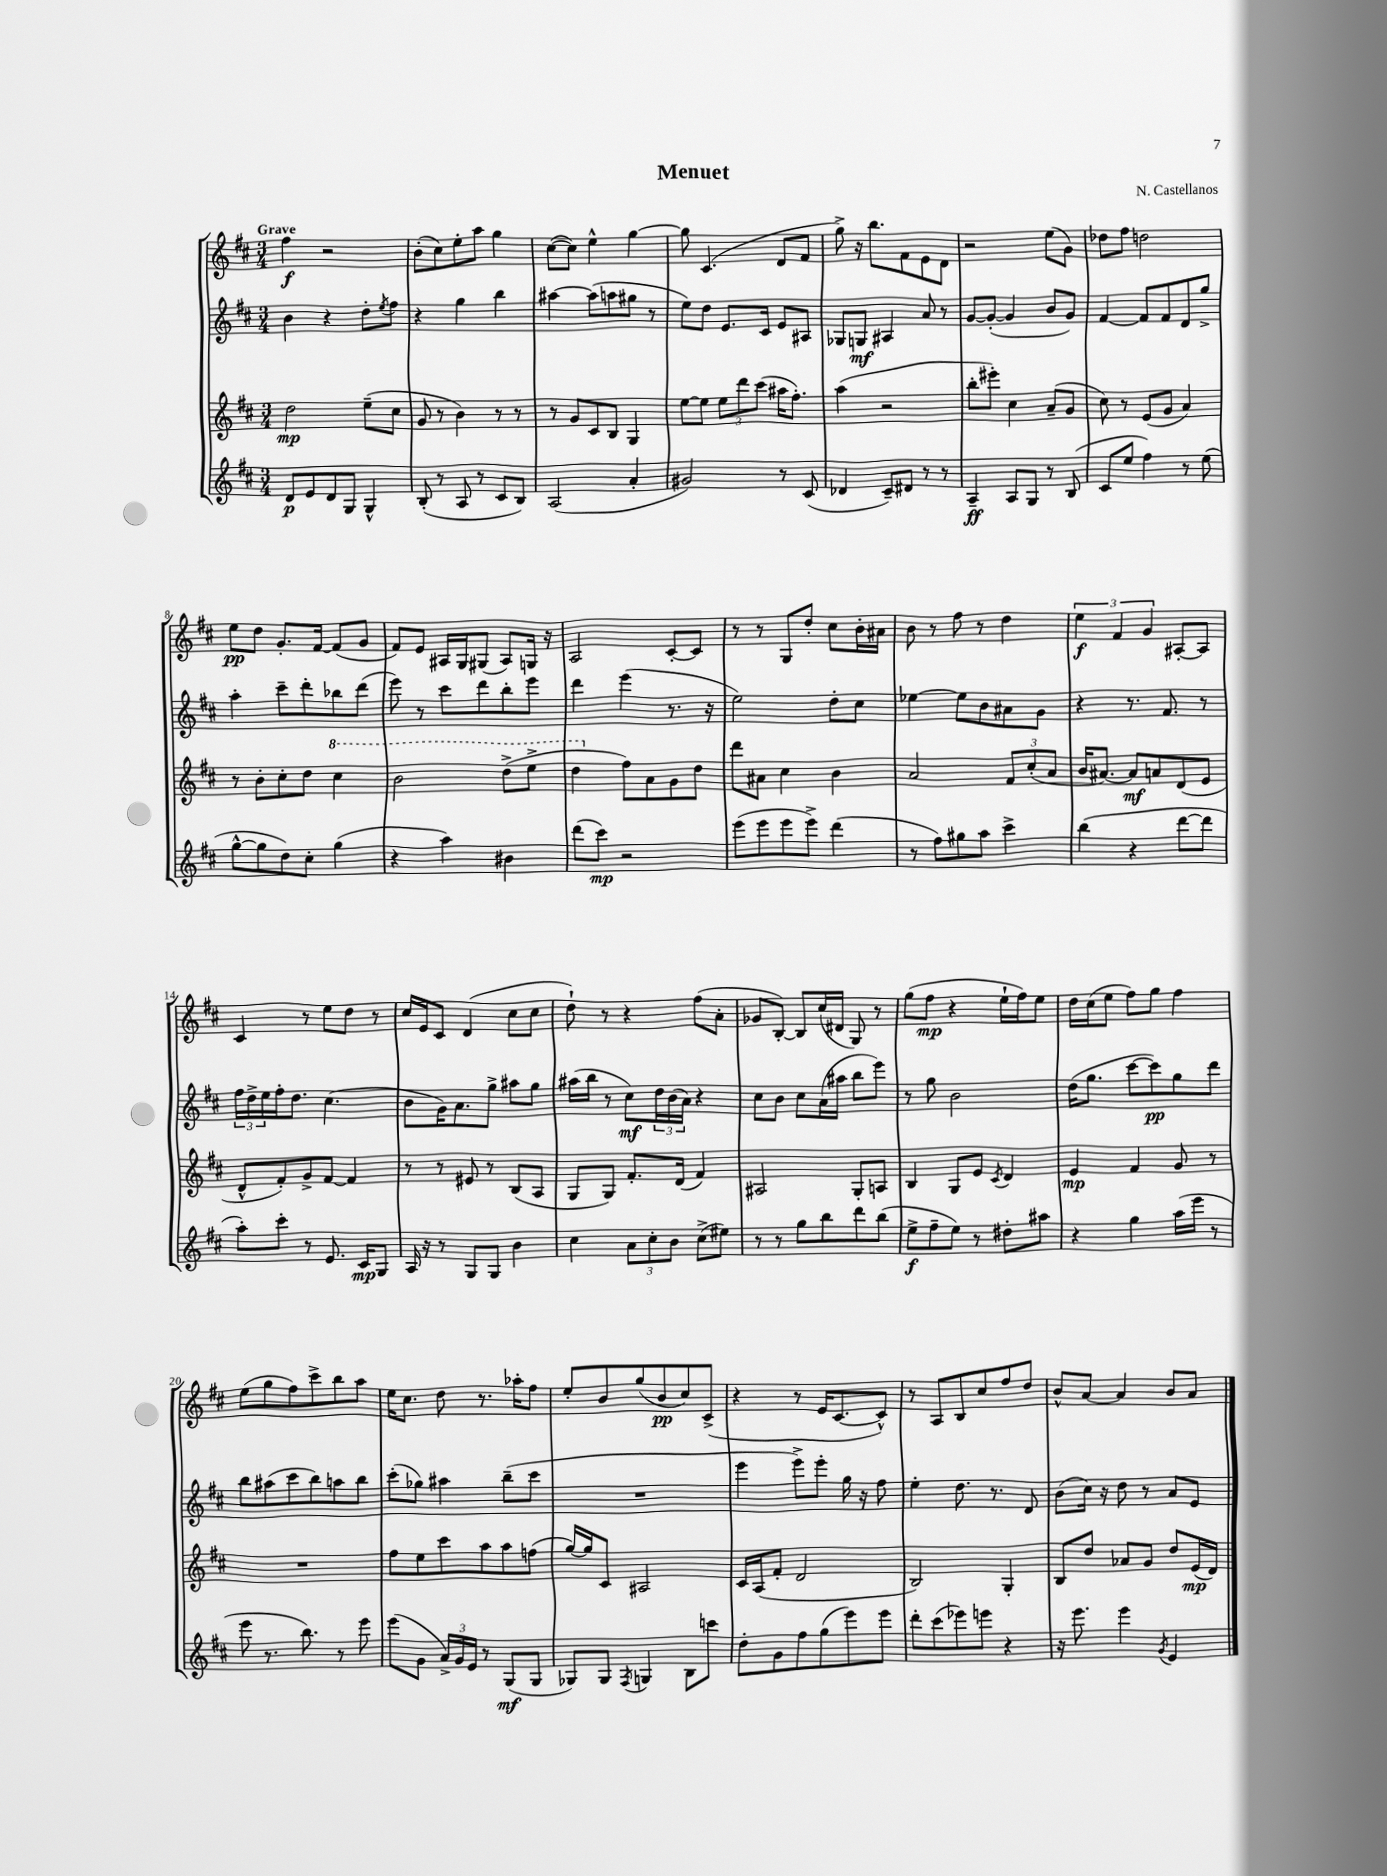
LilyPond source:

\header { title = "Menuet" composer = "N. Castellanos" }
<<
\new StaffGroup <<
\new Staff = "s0" {
    \clef treble \key d \major \numericTimeSignature \time 3/4 \tempo "Grave"
    fis''4\f r2 |
    b'8-.( cis''8) e''8-. a''8 g''4 |
    cis''8~( cis''8) e''4-^ g''4~ |
    g''8 cis'4.( d'8 fis'8 |
    g''8->) r16 b''8. fis'8 e'8 d'8 |
    r2 e''8( g'8) |
    des''8 fis''8 d''2 |
    e''8\pp d''8 g'8.-. fis'16~ fis'8( g'8 |
    fis'8) e'8 ais16 g16 gis8( ais8) g16 r16 |
    a2 cis'8~-. cis'8 |
    r8 r8 g8 d''8-. cis''8 b'16-. ais'16 |
    b'8 r8 fis''8 r8 d''4 |
    \tuplet 3/2 { e''4\f fis'4 g'4 } ais8~-. ais8 |
    cis'4 r8 e''8 d''8 r8 |
    cis''16 e'16 cis'8 d'4( cis''8 cis''8 |
    d''8-!) r8 r4 fis''8( a'8-. |
    ges'8 b8~-.) b8 cis''16( dis'16 g8) r8 |
    g''8( fis''8\mp r4 e''16-! fis''16) e''8 |
    d''16 cis''16( e''8 fis''8) g''8 fis''4 |
    e''8( g''8 fis''8) cis'''8-> b''8 a''8 |
    e''16 cis''8. d''8 r8. aes''16-. fis''8 |
    e''8-. b'8 g''8( b'8\pp cis''8) cis'8->( |
    r4 r8 e'16 cis'8.~ cis'8-^) |
    r8 a8 b8 cis''8 fis''8 d''8 |
    b'8-^ a'8~ a'4 b'8 a'8 \bar "|." |
}
\new Staff = "s1" {
    \clef treble \key d \major \numericTimeSignature \time 3/4
    b'4 r4 d''8-. \acciaccatura { e''8 } fis''8 |
    r4 g''4 b''4 |
    ais''4~ ais''8( a''8 gis''8 r8 |
    e''8) d''8 e'8. cis'16 e'8 ais8 |
    ges8 g8\mf ais4 a'8 r8 |
    g'8~ g'8~-.( g'4 b'8 g'8) |
    fis'4~ fis'8 fis'8 d'8 g''8-> |
    a''4-. cis'''8-- d'''8-. bes''8 d'''8( |
    e'''8) r8 cis'''8 d'''8 b''8-. e'''8 |
    d'''4 e'''4( r8. r16 |
    e''2) d''8-. cis''8 |
    ees''4~ ees''8 b'8 ais'8 g'8 |
    r4 r8. fis'8. r8 |
    \tuplet 3/2 { fis''16 d''16-> e''16 } fis''16-. d''8. cis''4.( |
    b'8 g'16) a'8. g''8-> ais''8 g''8 |
    ais''16( b''16 r8 cis''8\mf) \tuplet 3/2 { d''16 b'16( a'16) } r4 |
    cis''8 b'8 cis''8 a'16( ais''16 b''8 e'''8) |
    r8 g''8 b'2 |
    d''16( g''8. cis'''8~ cis'''8\pp) g''8 d'''8 |
    b''8 ais''8( cis'''8 b''8) a''8 b''8 |
    cis'''8-.( ges''8) ais''4 b''8--( cis'''8 |
    R2. |
    e'''4 e'''8->) e'''8-. g''16 r16 fis''8 |
    e''4-. d''8. r8. d'8 |
    b'8( cis''16) r16 d''8 r8 a'8 e'8 \bar "|." |
}
\new Staff = "s2" {
    \clef treble \key d \major \numericTimeSignature \time 3/4
    d''2\mp e''8--( cis''8 |
    g'8 r8 b'4) r8 r8 |
    r8 g'8 cis'8 b8 g4 |
    e''8~ e''8 \tuplet 3/2 { e''8 d'''8 cis'''8( } ais''16 fis''8.-.) |
    a''4( r2 |
    b''8-. eis'''8-.) cis''4 a'8--( g'8 |
    cis''8) r8 e'8( g'8 a'4) |
    r8 b'8-. cis''8-. d''8 \ottava #1 cis'''4 |
    b''2 d'''8->( e'''8-> |
    d'''4 \ottava #0 fis''8) a'8 g'8 d''8 |
    d'''8 ais'8 cis''4 b'4 |
    a'2 \tuplet 3/2 { fis'8 cis''8-.( a'8 } |
    b'16 ais'8.~) ais'8\mf a'8 d'8( e'8 |
    d'8-^ fis'8-.) g'8-> fis'8~ fis'4 |
    r8 r8 eis'8 r8 b8( a8 |
    g8 g8) fis'8.-. d'16( fis'4) |
    ais2 g8-. a8 |
    b4 g8 e'8 \acciaccatura { cis'8 } d'4 |
    e'4\mp fis'4 g'8 r8 |
    R2. |
    fis''8 e''8 cis'''8 a''8 a''8 f''8( |
    g''16~) g''16 cis'8 ais2 |
    cis'16 a16( fis'8-. d'2 |
    b2) g4-. |
    b8 d''8 aes'8 g'8 d''8 e'16\mp( d'16) \bar "|." |
}
\new Staff = "s3" {
    \clef treble \key d \major \numericTimeSignature \time 3/4
    d'8\p e'8 d'8 g8 g4-^ |
    b8-.( r8 a8 r8 cis'8 b8) |
    a2( a'4-. |
    gis'2) r8 cis'8( |
    des'4 cis'8--) dis'8 r8 r8 |
    a4--\ff a8 g8 r8 b8( |
    cis'8 e''8 fis''4) r8 e''8( |
    g''8~-^ g''8 d''8) cis''8-. g''4( |
    r4 a''4) bis'4 |
    d'''8( cis'''8\mp) r2 |
    e'''8( e'''8 e'''8 e'''8->) d'''4( |
    r8 fis''8) gis''8 a''8 cis'''4-> |
    b''4( r4 d'''8~ d'''8 |
    a''8-.) cis'''8-. r8 e'8. cis'16\mp g8 |
    a16 r16 r8 g8 g8 b'4 |
    cis''4 \tuplet 3/2 { a'8 cis''8-. b'8 } cis''8->( eis''8) |
    r8 r8 g''8 b''8 d'''8 b''8( |
    e''8->\f fis''8-- e''8) r8 dis''8-. ais''8 |
    r4 g''4 a''16( e'''16 r8 |
    e'''8 r8. b''8.) r8 e'''8 |
    e'''8( g'8 \tuplet 3/2 { a'16->) g'16 e'16 } r8 g8\mf( g8 |
    ges8) ges8 \acciaccatura { fis8 } g4 b8 c'''8 |
    d''8-. g'8 fis''8 g''8( e'''8) e'''8 |
    d'''8-. cis'''8( ees'''8) e'''8 r4 |
    r16 e'''8. e'''4 \acciaccatura { g'8 } e'4 \bar "|." |
}
>>
>>
